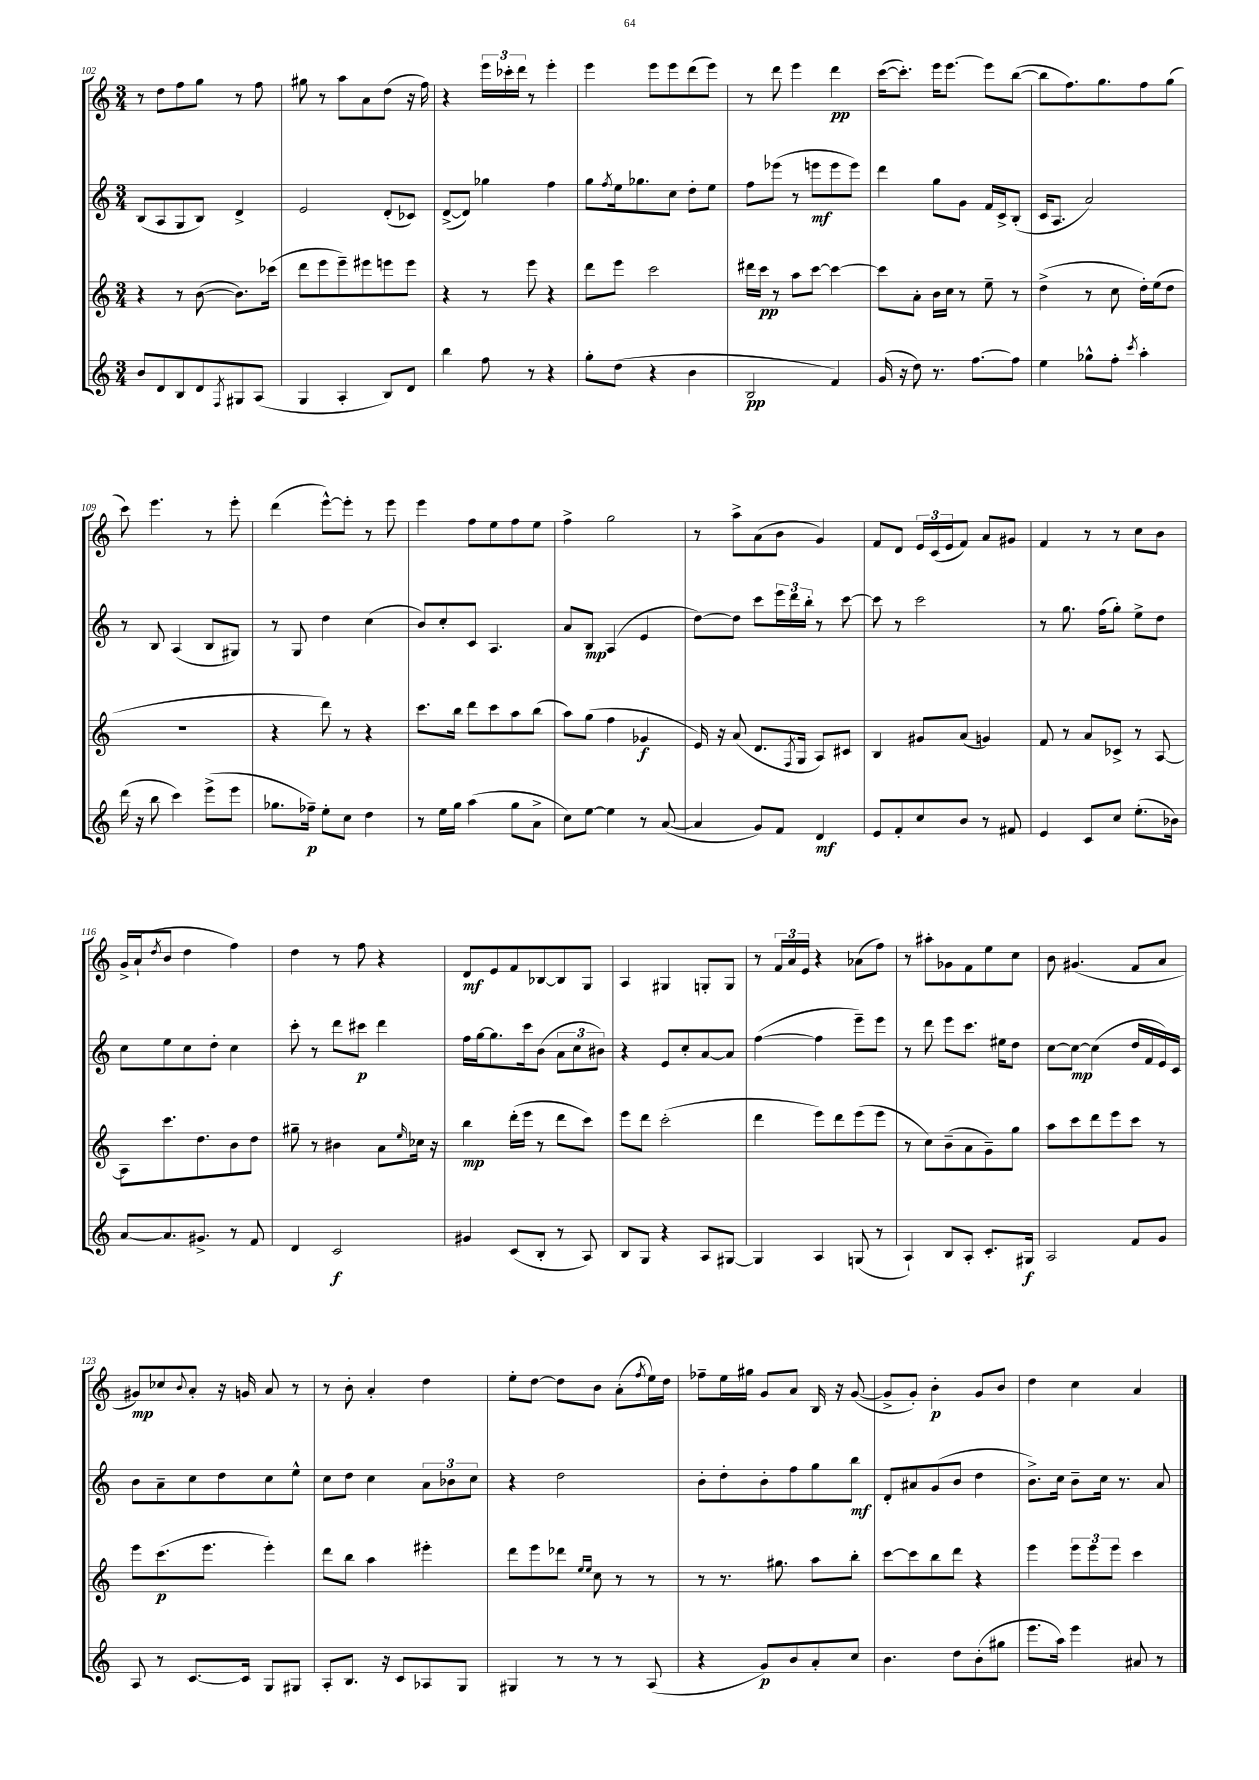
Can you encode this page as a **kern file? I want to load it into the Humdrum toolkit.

**kern	**kern	**kern	**kern
*staff4	*staff3	*staff2	*staff1
*clefG2	*clefG2	*clefG2	*clefG2
*k[]	*k[]	*k[]	*k[]
*M3/4	*M3/4	*M3/4	*M3/4
8b	4r	(8B	8r
8d	.	8A	8dd
8B	8r	8G	8ff
8d	([8b	8B)	8gg
8qF	.	.	.
8G#	8.b])	4d^	8r
(8A	.	.	8ff
.	(16ccc-	.	.
=	=	=	=
4G	8ddd	2e	8gg#
.	8eee	.	8r
4A'	8eee~)	.	8aa
.	8eee#	.	8a
8B)	8eee	(8d'	(8dd
8d	8eee	8c-)	16r
.	.	.	16ff)
=	=	=	=
4bb	4r	([8d^	4r
.	.	8d])	.
8ff	8r	4gg-	24eee
.	.	.	24ccc-'
.	.	.	24ddd
8r	8eee	.	8r
4r	4r	4ff	4eee'
=	=	=	=
8gg'	8ddd	8gg	4eee
.	.	8qff	.
(8dd	8eee	16ee	.
.	.	8.gg-	.
4r	2ccc	.	8eee
.	.	8cc	8eee
4b	.	8dd'	(8ddd
.	.	8ee	8eee)
=	=	=	=
2B	16ddd#	8ff	8r
.	16ccc	.	.
.	8r	(8eee-	8ddd
.	8aa	8r	4eee
.	[8ccc	8eee	.
4f)	4ccc_	8eee	4ddd
.	.	8eee)	.
=	=	=	=
(16g	8ccc]	4ddd	([16ccc
16r	.	.	8.ccc'])
8dd)	8a'	.	.
8.r	16b	8gg	16eee
.	16cc	.	[8.eee
.	8r	8g	.
[8.ff	.	.	.
.	8ee~	16f	8eee]
.	.	16c^	.
8ff]	8r	(8B'	([8bb
=	=	=	=
4ee	(4dd^	16c	8bb]
.	.	8.A	.
.	.	.	8.ff)
8gg-^^	8r	2a)	.
.	.	.	8.gg
8ff'	8cc	.	.
8qccc	.	.	.
4aa'	16dd')	.	8ff
.	(16ee	.	.
.	8dd	.	(8gg
=	=	=	=
(16ddd	2.r	8r	8ccc)
16r	.	.	.
8bb	.	8B	4.eee
4ccc)	.	(4A	.
(8eee^	.	8B	8r
8eee	.	8G#)	8eee'
=	=	=	=
8.gg-	4r	8r	(4ddd
.	.	8G	.
16ff-~)	.	.	.
8ee'	8ddd)	4dd	[8eee^^)
8cc	8r	.	8eee']
4dd	4r	(4cc	8r
.	.	.	8eee
=	=	=	=
8r	8.ccc	8b)	4eee
16ee	.	8cc'	.
16gg	16bb	.	.
(4aa	8ddd	8c	8ff
.	8ccc	4.A	8ee
8gg	8aa	.	8ff
8a^	(8bb	.	8ee
=	=	=	=
8cc)	8aa)	8a	4ff^
[8ee	(8gg	8B	.
4ee]	4ff	(4A	2gg
8r	4g-	4e	.
([8a	.	.	.
=	=	=	=
4a]	16e)	[8dd)	8r
.	16r	.	.
.	(8a	8dd]	8aa^
8g)	8.d	8ccc	(8a
8f	.	24eee	8b
.	.	24ddd	.
.	8qF	.	.
.	16G	.	.
.	.	24bb'	.
4d	8A)	8r	4g)
.	8c#	[8ccc	.
=	=	=	=
8e	4B	8ccc]	8f
8f'	.	8r	8d
8cc	8g#	2ccc	24e
.	.	.	(24c
.	.	.	24e
8b	(8a	.	8f)
8r	4g)	.	8a
8f#	.	.	8g#
=	=	=	=
4e	8f	8r	4f
.	8r	8.gg	.
8c	8a	.	8r
.	.	(16ff	.
8cc	8c-^	8gg')	8r
(8.ee'	8r	8ee^	8cc
.	[8A	8dd	8b
16b-)	.	.	.
=	=	=	=
[8a	8A]	8cc	16g^
.	.	.	(16a`
.	.	.	8qdd
8.a]	8.ccc	8ee	8b
.	.	8cc	4dd
8.g#^	8.dd	.	.
.	.	8dd'	.
8r	8b	4cc	4ff)
8f	8dd	.	.
=	=	=	=
4d	8gg#~	8ccc'	4dd
.	8r	8r	.
2c	4b#	8ddd	8r
.	.	8ccc#	8ff
.	8a	4ddd	4r
.	16qqee	.	.
.	16cc-	.	.
.	16r	.	.
=	=	=	=
4g#	4bb	16ff	8d
.	.	[16gg	.
.	.	8.gg]	8e
(8c	(16ddd'	.	8f
.	16eee	16ccc	.
8B'	8r	(8b	[8B-
8r	8ddd	12a	8B-]
.	.	12cc	.
8A)	8ccc)	.	8G
.	.	12b#)	.
=	=	=	=
8B	8eee	4r	4A
8G	8ddd	.	.
4r	(2ccc'	8e	4G#
.	.	8cc'	.
8A	.	[8a	8G'
[8G#	.	8a]	8G
=	=	=	=
4G#]	4ddd	([4ff	8r
.	.	.	24f
.	.	.	24a
.	.	.	24e
4A	8eee)	4ff]	4r
.	8ddd	.	.
(8G	(8eee	8eee~)	(8a-
8r	8eee	8eee	8ff)
=	=	=	=
4A`)	8r	8r	8r
.	8cc)	8ddd	8aa#'
8B	(8b~	8eee	8g-
8A'	8a	8.ccc	8f
8.c'	8g~)	.	8ee
.	.	16ee#	.
.	8gg	8dd	8cc
16G#	.	.	.
=	=	=	=
2A	8aa	[8cc	8b
.	8ccc	8cc_	(4.g#
.	8ddd	(4cc]	.
.	8eee	.	.
8f	8ccc	16dd	8f
.	.	16f	.
8g	8r	16e)	8a
.	.	16c	.
=	=	=	=
8A	8eee	8b	8g#)
8r	(8.ccc	8a~	8cc-
.	.	.	8qqb
[8.c	.	8cc	8a'
.	8.eee	.	.
.	.	8dd	16r
16c]	.	.	16g
8G	4eee')	8cc	8a
8G#	.	8ee^^	8r
=	=	=	=
8A'	8ddd	8cc	8r
8.B	8bb	8dd	8b'
.	4aa	4cc	4a'
16r	.	.	.
8c	.	.	.
8A-	4eee#'	12a	4dd
.	.	12b-	.
8G	.	.	.
.	.	12cc	.
=	=	=	=
4G#	8ddd	4r	8ee'
.	8eee	.	[8dd
8r	8ddd-	2dd	8dd]
.	16qqee	.	.
.	16qqee	.	.
8r	8cc	.	8b
8r	8r	.	(8a'
.	.	.	8qff
(8A	8r	.	16ee)
.	.	.	16dd
=	=	=	=
4r	8r	8b'	8ff-~
.	8.r	8dd'	16ee
.	.	.	16gg#
8g)	.	8b'	8g
.	8.gg#	.	.
8b	.	8ff	8a
8a'	8aa	8gg	16B
.	.	.	16r
8cc	8bb'	8bb	([8g
=	=	=	=
4.b	[8ccc	8d'	8g^]
.	8ccc]	8a#	8g')
.	8bb	(8g	4b'
8dd	8ddd	8b	.
(8b'	4r	4dd	8g
8gg#	.	.	8b
=	=	=	=
8.eee	4eee	8.b^)	4dd
16aa)	.	16cc	.
4eee	12eee	8b~	4cc
.	12eee	.	.
.	.	16cc	.
.	12eee	.	.
.	.	8.r	.
8a#	4ccc	.	4a
8r	.	8a	.
==	==	==	==
*-	*-	*-	*-
